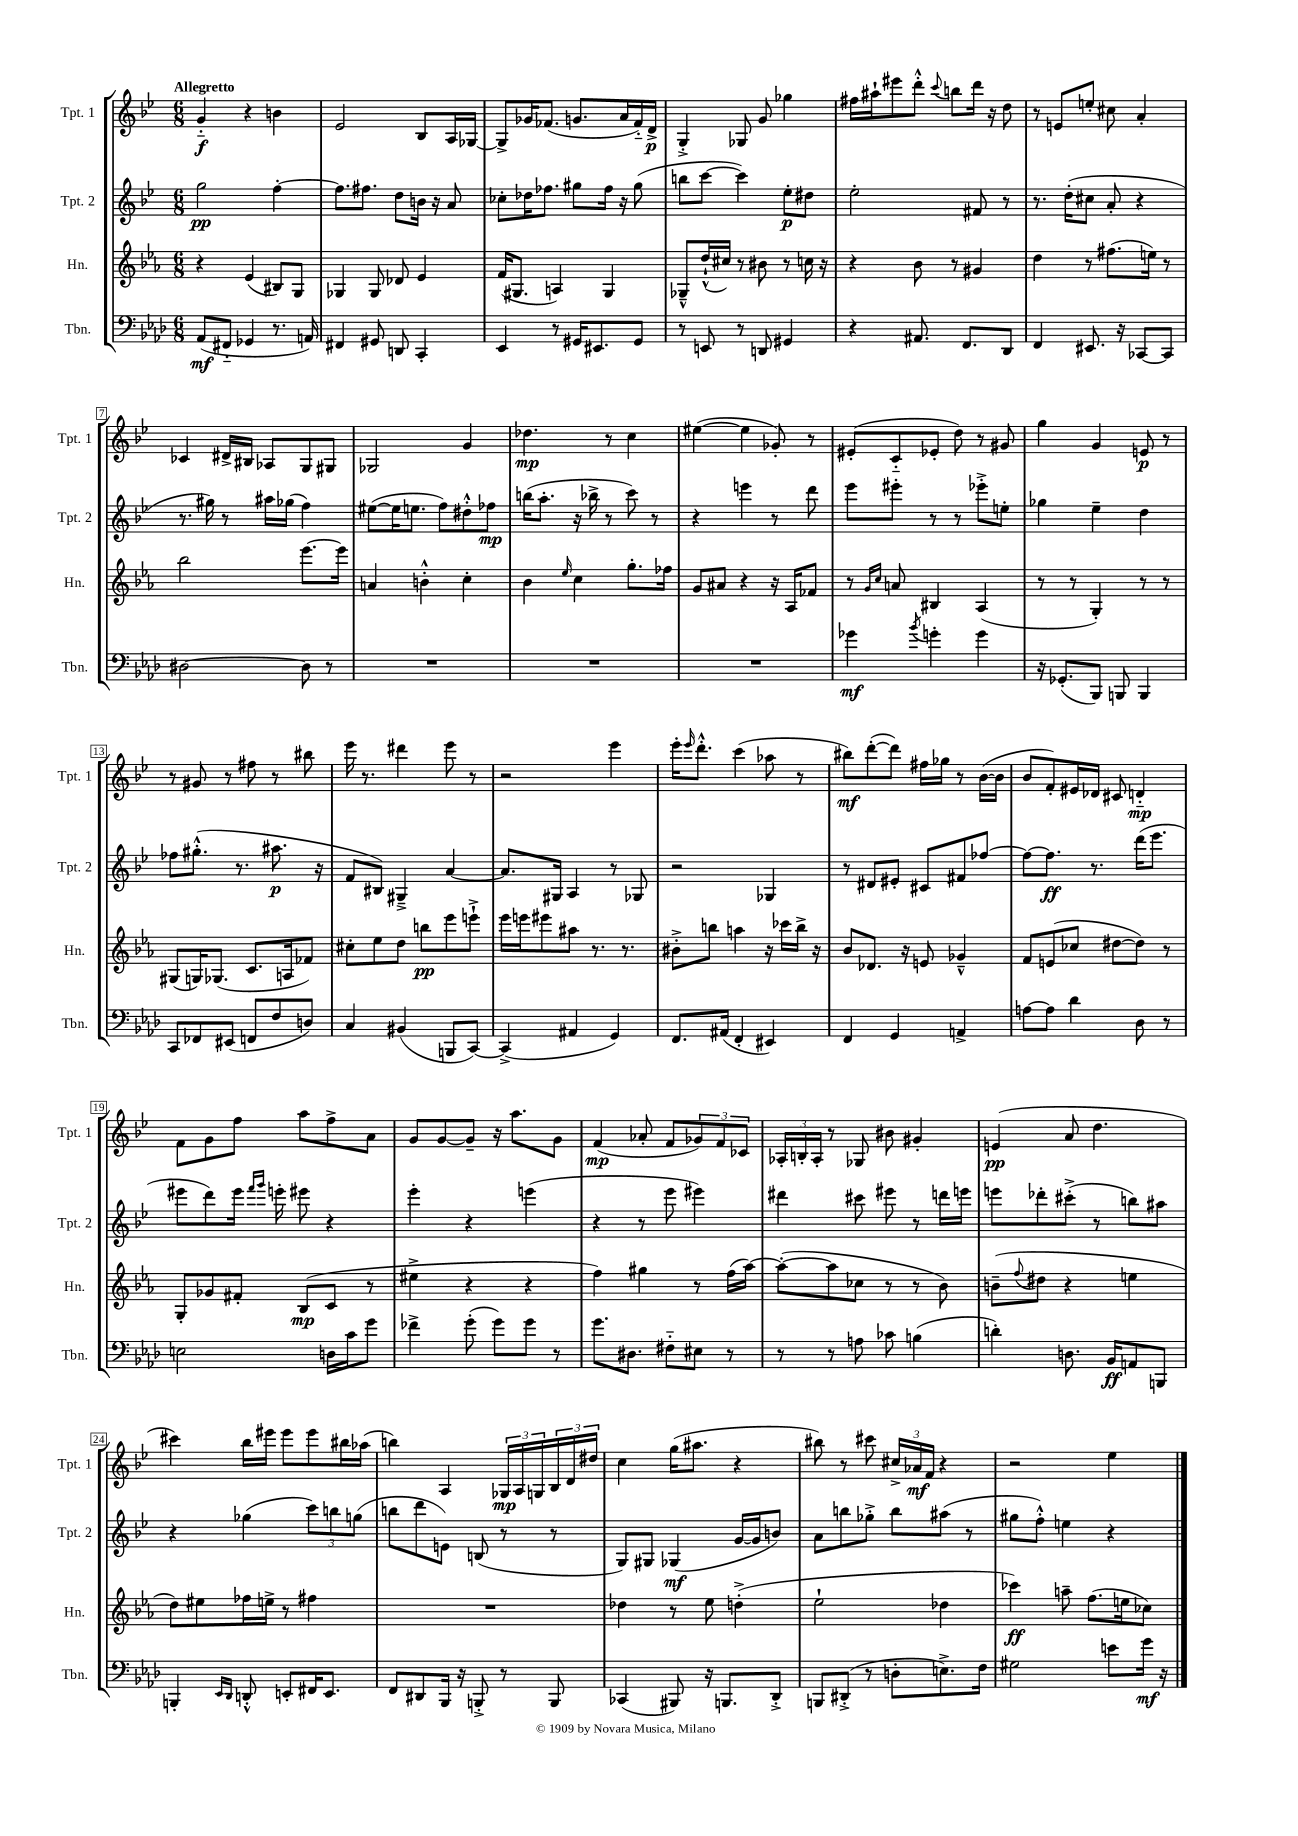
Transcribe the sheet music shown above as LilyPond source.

<<
\new StaffGroup <<
\new Staff = "s0" \with { instrumentName = "Tpt. 1" shortInstrumentName = "Tpt. 1" } {
    \clef treble \key bes \major \numericTimeSignature \time 6/8 \tempo "Allegretto"
    g'4-_\f r4 b'4 |
    ees'2 bes8 a16 ges16~ |
    ges8-> ges'16 fes'8.( g'8. a'16 fes'16-_) d'16->\p |
    g4-.-> ges8 g'8 ges''4 |
    fis''16 ais''16-! eis'''8 d'''8-.-^ \appoggiatura { c'''8 } b''8 d'''16 r16 d''8 |
    r8 e'8 e''8-. cis''8 a'4-. |
    ces'4 dis'16-> bis16 aes8 g8 gis8 |
    ges2 g'4 |
    des''4.\mp r8 c''4 |
    eis''4~( eis''4 ges'8-.) r8 |
    eis'8-.( c'8-_ ees'8-. d''8) r8 gis'8 |
    g''4 g'4 e'8\p r8 |
    r8 gis'8 r8 fis''8 r8 bis''8 |
    ees'''16 r8. dis'''4 ees'''8 r8 |
    r2 ees'''4 |
    ees'''16-. \grace { ees'''16 } d'''8.-.-^ c'''4( aes''8 r8 |
    bis''8\mf) d'''8~-.( d'''8) fis''16 ges''16 r8 bes'16~( bes'16 |
    bes'8 f'8-.) eis'16 des'16 cis'8 d'4-_\mp |
    f'8 g'8 f''8 a''8 f''8-> a'8 |
    g'8 g'8~ g'8-- r16 a''8. g'8 |
    f'4\mp( aes'8-. f'8 \tuplet 3/2 { ges'8) f'8 ces'8 } |
    \tuplet 3/2 { aes16-. b16-. aes16-. } r8 ges8 bis'8 gis'4-. |
    e'4\pp( a'8 d''4. |
    cis'''4) bes''16 eis'''16 eis'''8 eis'''8 bis''16 aes''16( |
    b''4) a4 \tuplet 3/2 { ges16\mp a16 g16 } \tuplet 3/2 { bes16 d'16 dis''16 } |
    c''4 g''16( ais''8. r4 |
    bis''8) r8 cis'''8 \tuplet 3/2 { cis''16-> aes'16\mf f'16 } r4 |
    r2 ees''4 \bar "|." |
}
\new Staff = "s1" \with { instrumentName = "Tpt. 2" shortInstrumentName = "Tpt. 2" } {
    \clef treble \key bes \major \numericTimeSignature \time 6/8
    g''2\pp f''4~-. |
    f''8. fis''8. d''8 b'16 r16 a'8 |
    ces''8-. des''16 fes''8. gis''8 fes''16 r16 gis''8( |
    b''8 c'''8~ c'''4) ees''8-.\p dis''8 |
    ees''2-. fis'8 r8 |
    r8. d''16-.( cis''8 a'8-. r4 |
    r8. gis''16) r8 ais''16 ges''16( f''4) |
    eis''8~( eis''16 e''8. f''8) dis''8-.-^ fes''8\mp |
    b''16( a''8.-. r16 bes''16-> r8 c'''8) r8 |
    r4 e'''4 r8 d'''8 |
    ees'''8 eis'''8-. r8 r8 ees'''8-.-> e''8-. |
    ges''4 ees''4-- d''4 |
    fes''8 gis''8.-.-^( r8. ais''8.\p r16 |
    f'8 bis8) gis4---> a'4~ |
    a'8. gis16 a4 r8 ges8 |
    r2 ges4 |
    r8 dis'8 eis'8-. cis'8 fis'8 fes''8~ |
    fes''8~ fes''8.\ff r8. d'''16( ees'''8. |
    eis'''8 d'''8) eis'''16 \grace { f'''16 g'''16 } e'''16-. eis'''8 r4 |
    ees'''4-. r4 e'''4( |
    r4 r8 ees'''8 eis'''4) |
    dis'''4 cis'''8 eis'''8 r8 d'''16 e'''16 |
    e'''8 des'''8-. cis'''8-.->( r8 b''8) ais''8 |
    r4 ges''4( \tuplet 3/2 { c'''8) b''8 g''8( } |
    b''8 d'''8 e'8) b8( r8 r8 |
    g8) gis8 ges4\mf( g'16~ g'16 b'8) |
    a'8 b''8 ges''8-.-> b''8 ais''8( r8 |
    gis''8 f''8-.-^) e''4 r4 \bar "|." |
}
\new Staff = "s2" \with { instrumentName = "Hn." shortInstrumentName = "Hn." } {
    \clef treble \key ees \major \numericTimeSignature \time 6/8
    r4 ees'4( bis8) g8 |
    ges4 ges8 des'8 ees'4 |
    f'16( gis8. a4) gis4 |
    ges8---^ d''16-!-^( cis''16) r8 bis'8 r8 c''16 r16 |
    r4 bes'8 r8 gis'4 |
    d''4 r8 fis''8.( e''16) r8 |
    bes''2 ees'''8.~ ees'''16 |
    a'4 b'4-.-^ c''4-. |
    bes'4 \grace { ees''16 } c''4 g''8.-. fes''16 |
    g'8 ais'8 r4 r16 aes16 fes'8 |
    r8 \grace { g'16 c''16 } a'8 bis4 aes4( |
    r8 r8 g4-.) r8 r8 |
    gis8( g16) ges8.( c'8. a16 fes'8) |
    cis''8-. ees''8 d''8 b''8\pp ees'''8 e'''8-!-> |
    ees'''16 e'''16 eis'''8 ais''8 r8. r8. |
    bis'8-.-> b''8 a''4 r16 ces'''16 b''16-> r16 |
    bes'8 des'8. r16 e'8 ges'4---^ |
    f'8 e'8( ces''8 dis''8~ dis''8) r8 |
    g8-. ges'8 fis'8-. bes8\mp( c'8 r8 |
    eis''4-> r4 r4 |
    f''4) gis''4 r8 f''16( aes''16~) |
    aes''8~-.( aes''8 ces''8 r8 r8 bes'8) |
    b'8--( \appoggiatura { f''8 } dis''8 r4 e''4 |
    d''8) eis''8 fes''16 e''16-> r8 fis''4 |
    R2. |
    des''4 r8 ees''8 d''4-.->( |
    ees''2-! des''4 |
    ces'''4\ff) a''8-- f''8.( e''16 ces''8) \bar "|." |
}
\new Staff = "s3" \with { instrumentName = "Tbn." shortInstrumentName = "Tbn." } {
    \clef bass \key aes \major \numericTimeSignature \time 6/8
    aes,8\mf( fis,8-_ ges,4 r8. a,16) |
    fis,4 gis,8 d,8 c,4-. |
    ees,4 r8 gis,16 eis,8. gis,8 |
    r8 e,8 r8 d,8 gis,4 |
    r4 ais,8. f,8. des,8 |
    f,4 eis,8. r16 ces,8~ ces,8 |
    dis2~ dis8 r8 |
    R2. |
    R2. |
    R2. |
    ges'4\mf \acciaccatura { bes'8 } g'4-. g'4 |
    r16 ges,8.-.( bes,,8) b,,8 b,,4 |
    c,8 fes,8 eis,8( f,8 f8 d8) |
    c4 bis,4( b,,8 c,8~) |
    c,4->( ais,4 g,4) |
    f,8. ais,16( f,4-. eis,4) |
    f,4 g,4 a,4-> |
    a8~ a8 des'4 des8 r8 |
    e2 d16 c'16 g'8 |
    fes'4-> g'8-.( g'8) g'8 r8 |
    g'8. dis8. fis8-_ eis8 r8 |
    r8 r8 a8 ces'8 b4( |
    d'4-.) d8. bes,16\ff a,8 b,,8 |
    b,,4-. \grace { ees,16 des,16 } d,8-.-^ e,8-. fis,16 e,8. |
    f,8 dis,8 bes,,16 r16 b,,8-.-> r8 b,,8 |
    ces,4( bis,,8) r16 b,,8. des,8-.-> |
    b,,8 dis,8-.->( r8 d8-. e8.->) f16 |
    gis2 e'8 g'16\mf r16 \bar "|." |
}
>>
>>
\layout { \context { \Score \override BarNumber.stencil = #(make-stencil-boxer 0.1 0.3 ly:text-interface::print) } }
